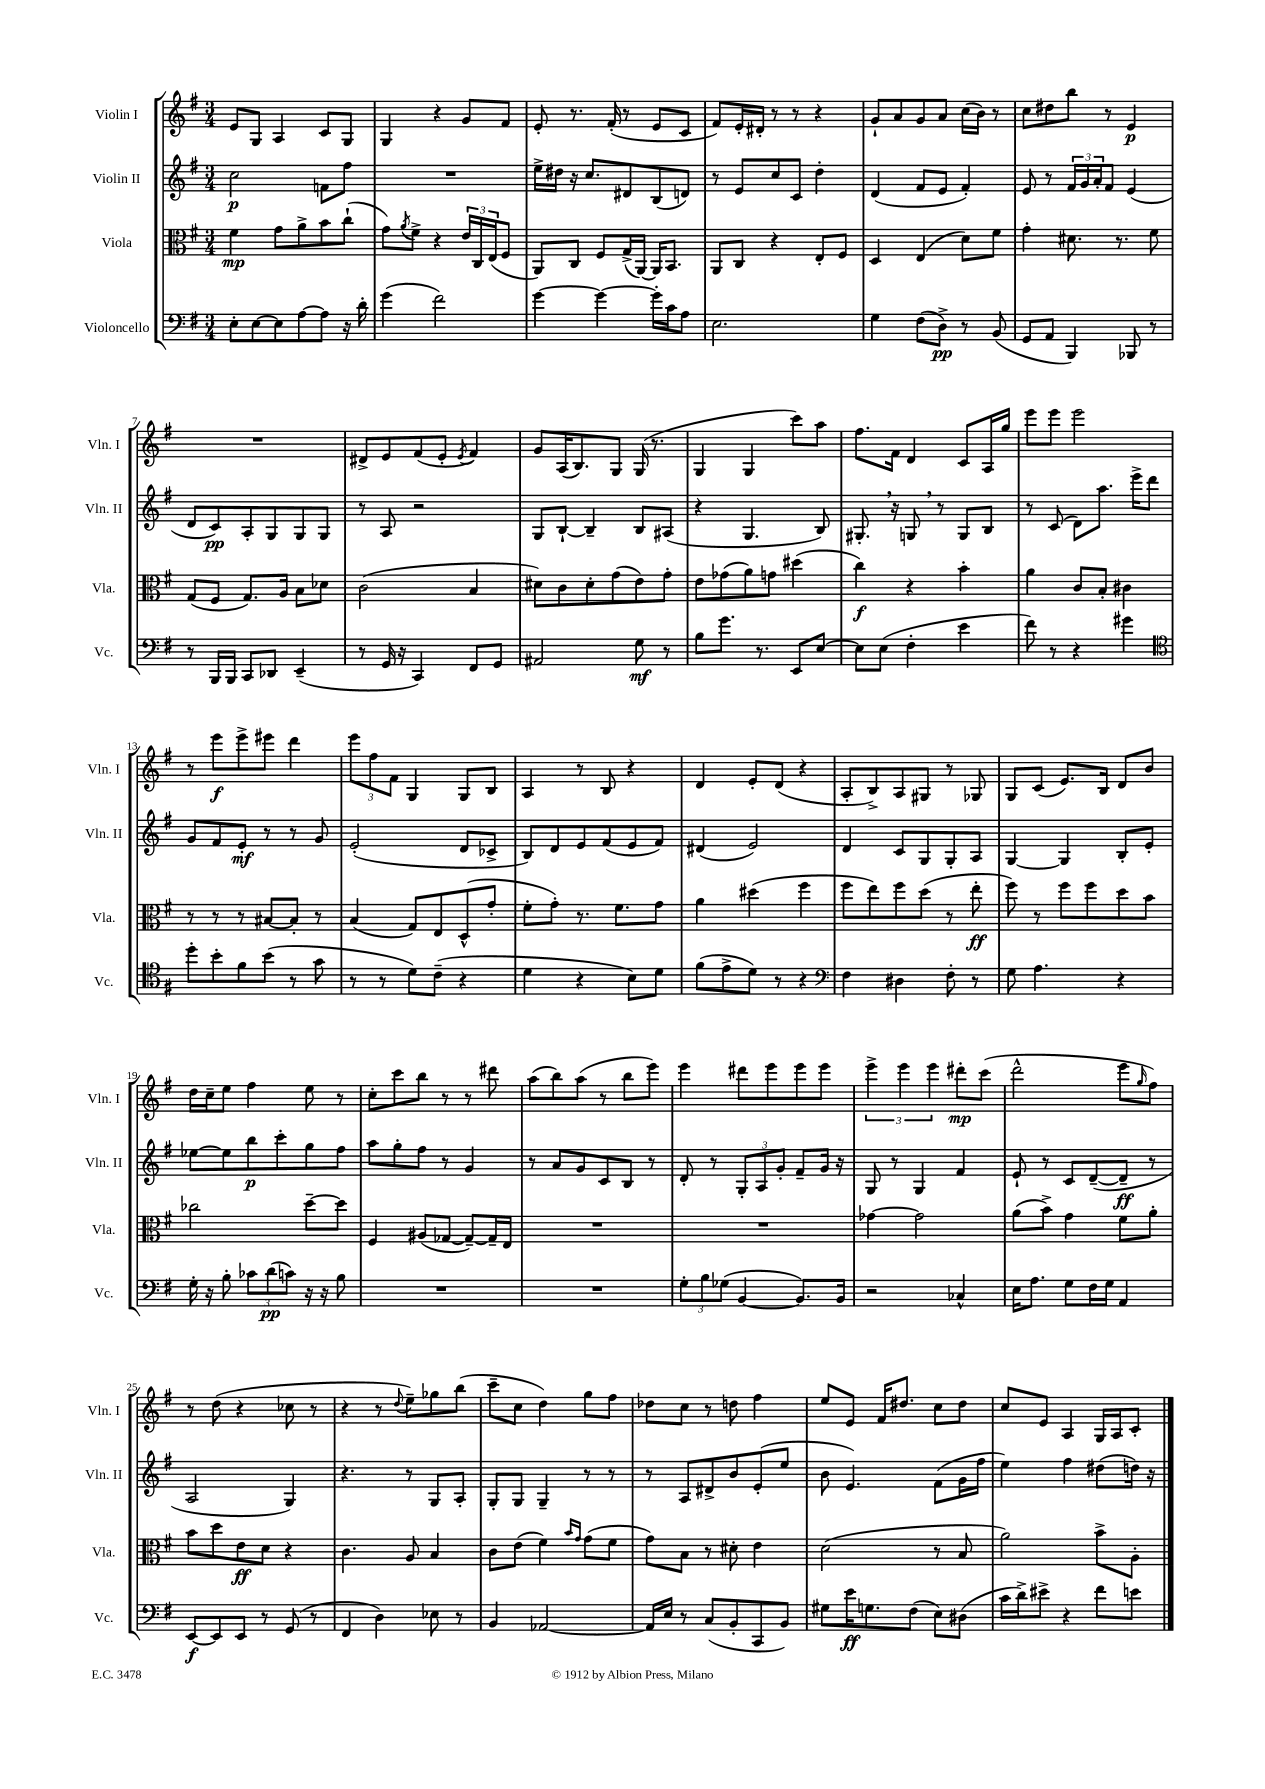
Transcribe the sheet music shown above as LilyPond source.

<<
\new StaffGroup <<
\new Staff = "s0" \with { instrumentName = "Violin I" shortInstrumentName = "Vln. I" } {
    \clef treble \key g \major \numericTimeSignature \time 3/4
    e'8 g8 a4 c'8 g8 |
    g4 r4 g'8 fis'8 |
    e'8-. r8. fis'16-.( r8 e'8 c'8 |
    fis'8) e'16-. dis'16-. r8 r8 r4 |
    g'8-! a'8 g'8 a'8 c''16( b'16) r8 |
    c''8 dis''8 b''8 r8 e'4\p |
    R2. |
    dis'8-> e'8 fis'8( e'8-. \acciaccatura { e'8 } fis'4) |
    g'8 a16( b8.) g8 g16( r8. |
    g4 g4 c'''8) a''8 |
    fis''8. fis'16 d'4 c'8 a16 g''16 |
    e'''8 e'''8 e'''2 |
    r8 e'''8\f e'''8-> eis'''8 d'''4 |
    \tuplet 3/2 { e'''8 fis''8 fis'8 } g4 g8 b8 |
    a4 r8 b8 r4 |
    d'4 e'8-. d'8( r4 |
    a8-. b8->) a8 gis8 r8 ges8 |
    g8 c'8( e'8.) b16 d'8 b'8 |
    d''16 c''16-- e''8 fis''4 e''8 r8 |
    c''8-. c'''8 b''8 r8 r8 dis'''8 |
    a''8( b''8) a''8( r8 b''8 e'''8) |
    e'''4 dis'''8 e'''8 e'''8 e'''8 |
    \tuplet 3/2 { e'''4-> e'''4 e'''4 } dis'''8-.\mp c'''8( |
    d'''2-^ e'''8 \grace { g''16 } fis''8) |
    r8 d''8( r4 ces''8 r8 |
    r4 r8 \appoggiatura { d''8 } e''8--) ges''8 b''8( |
    c'''8-- c''8 d''4) g''8 fis''8 |
    des''8 c''8 r8 d''8 fis''4 |
    e''8 e'8 fis'16 dis''8. c''8 dis''8 |
    c''8 e'8 a4 g16 a16 c'8-. \bar "|." |
}
\new Staff = "s1" \with { instrumentName = "Violin II" shortInstrumentName = "Vln. II" } {
    \clef treble \key g \major \numericTimeSignature \time 3/4
    c''2\p f'8 fis''8 |
    R2. |
    e''16-> dis''16 r16 c''8. dis'8 b8( d'8) |
    r8 e'8 c''8 c'8 d''4-. |
    d'4( fis'8 e'8 fis'4-.) |
    e'8 r8 \tuplet 3/2 { fis'16 g'16 a'16-. } fis'8 e'4( |
    d'8 c'8\pp) a8-. g8 g8 g8 |
    r8 a8 r2 |
    g8 b8~-! b4-- b8 ais8( |
    r4 g4. b8) |
    gis8.-. \breathe r16 g8 \breathe r8 g8 b8 |
    r8 c'8( d'8) a''8. e'''16-> d'''8 |
    g'8 fis'8 e'8-.\mf r8 r8 g'8 |
    e'2-.( d'8 ces'8-> |
    b8) d'8 e'8 fis'8( e'8 fis'8) |
    dis'4( e'2) |
    d'4 c'8 g8 g8-. a8 |
    g4~ g4 b8-. e'8-. |
    ees''8~ ees''8 b''8\p c'''8-. g''8 fis''8 |
    a''8 g''8-. fis''8 r8 g'4 |
    r8 a'8 g'8 c'8 b8 r8 |
    d'8-. r8 \tuplet 3/2 { g8-. a8 g'8-. } fis'8-- g'16 r16 |
    g8 r8 g4 fis'4 |
    e'8-! r8 c'8 d'8~--( d'8--\ff r8 |
    a2 g4) |
    r4. r8 g8 a8-. |
    g8-. g8 g4-- r8 r8 |
    r8 a8 dis'8-> b'8 e'8-.( e''8 |
    b'8 e'4.) fis'8( g'16 fis''16 |
    e''4) fis''4 dis''8( d''16) r16 \bar "|." |
}
\new Staff = "s2" \with { instrumentName = "Viola" shortInstrumentName = "Vla." } {
    \clef alto \key g \major \numericTimeSignature \time 3/4
    fis'4\mp g'8 a'8-> b'8 c''8-!( |
    g'8) \acciaccatura { a'8 } fis'8-> r4 \tuplet 3/2 { e'16 c16 e16( } fis8 |
    a,8) c8 fis8 g16->( a,16~) a,16 b,8. |
    a,8 c8 r4 e8-. fis8 |
    d4 e4( d'8) fis'8 |
    g'4-. dis'8. r8. fis'8 |
    g8( fis8 g8.) a16 b8 des'8 |
    c'2( b4 |
    dis'8) c'8 dis'8-. g'8( e'8) g'8-. |
    e'8 ges'8( a'8) g'8 dis''4( |
    c''4\f) r4 b'4-. |
    a'4 c'8 b8-. cis'4 |
    r8 r8 r8 bis8~ bis8-. r8 |
    b4( g8) e8 d8-^( g'8-. |
    fis'8-. g'8-.) r8. fis'8. g'8 |
    a'4 dis''4( fis''4 |
    fis''8 e''8) fis''8 d''8( r8 e''8-.\ff |
    fis''8) r8 fis''8 fis''8 d''8 b'8 |
    ces''2 d''8~-- d''8 |
    fis4 ais8( ges8~ ges8~--) ges16-- e16 |
    R2. |
    R2. |
    ges'4~ ges'2 |
    a'8( b'8->) g'4 fis'8 a'8-. |
    b'8 d''8 e'8\ff d'8 r4 |
    c'4. a8 b4 |
    c'8 e'8( fis'4) \grace { b'16 g'16 } g'8( fis'8 |
    g'8) b8 r8 dis'8-. e'4 |
    d'2( r8 b8 |
    a'2) b'8-> a8-. \bar "|." |
}
\new Staff = "s3" \with { instrumentName = "Violoncello" shortInstrumentName = "Vc." } {
    \clef bass \key g \major \numericTimeSignature \time 3/4
    e8-. e8~ e8 a8~ a8 r16 d'16-. |
    g'4( fis'2) |
    g'4~ g'4~ g'16-. c'16 a8 |
    e2. |
    g4 fis8( d8->\pp) r8 b,8( |
    g,8 a,8 b,,4) bes,,8 r8 |
    r8 b,,16 b,,16 c,8 des,8 e,4--( |
    r8 g,16 r16 c,4) fis,8 g,8 |
    ais,2 g8\mf r8 |
    b8 g'8. r8. e,8 e8~ |
    e8 e8( fis4-. e'4 |
    fis'8) r8 r4 gis'4 |
    \clef tenor d''8-. b'8-. fis'8 b'8( r8 g'8 |
    r8 r8 d'8) c'8--( r4 |
    d'4 r4 b8) d'8 |
    fis'8( e'8-> d'8) r8 r4 |
    \clef bass fis4 dis4 fis8-. r8 |
    g8 a4. r4 |
    g16-. r16 b8-. \tuplet 3/2 { ces'8 d'8\pp( c'8) } r16 r16 b8 |
    R2. |
    R2. |
    \tuplet 3/2 { g8-. b8 ges8( } b,4~ b,8.) b,16 |
    r2 ces4-^ |
    e16 a8. g8 fis16 g16 a,4 |
    e,8~\f e,8 e,8 r8 g,8( r8 |
    fis,4 d4) ees8 r8 |
    b,4 aes,2~ |
    aes,16 e16 r8 c8( b,8-. c,8 b,8) |
    gis8 e'16\ff g8. fis8( e8) dis8( |
    c'16 d'16->) eis'8-> r4 fis'8 e'8 \bar "|." |
}
>>
>>
